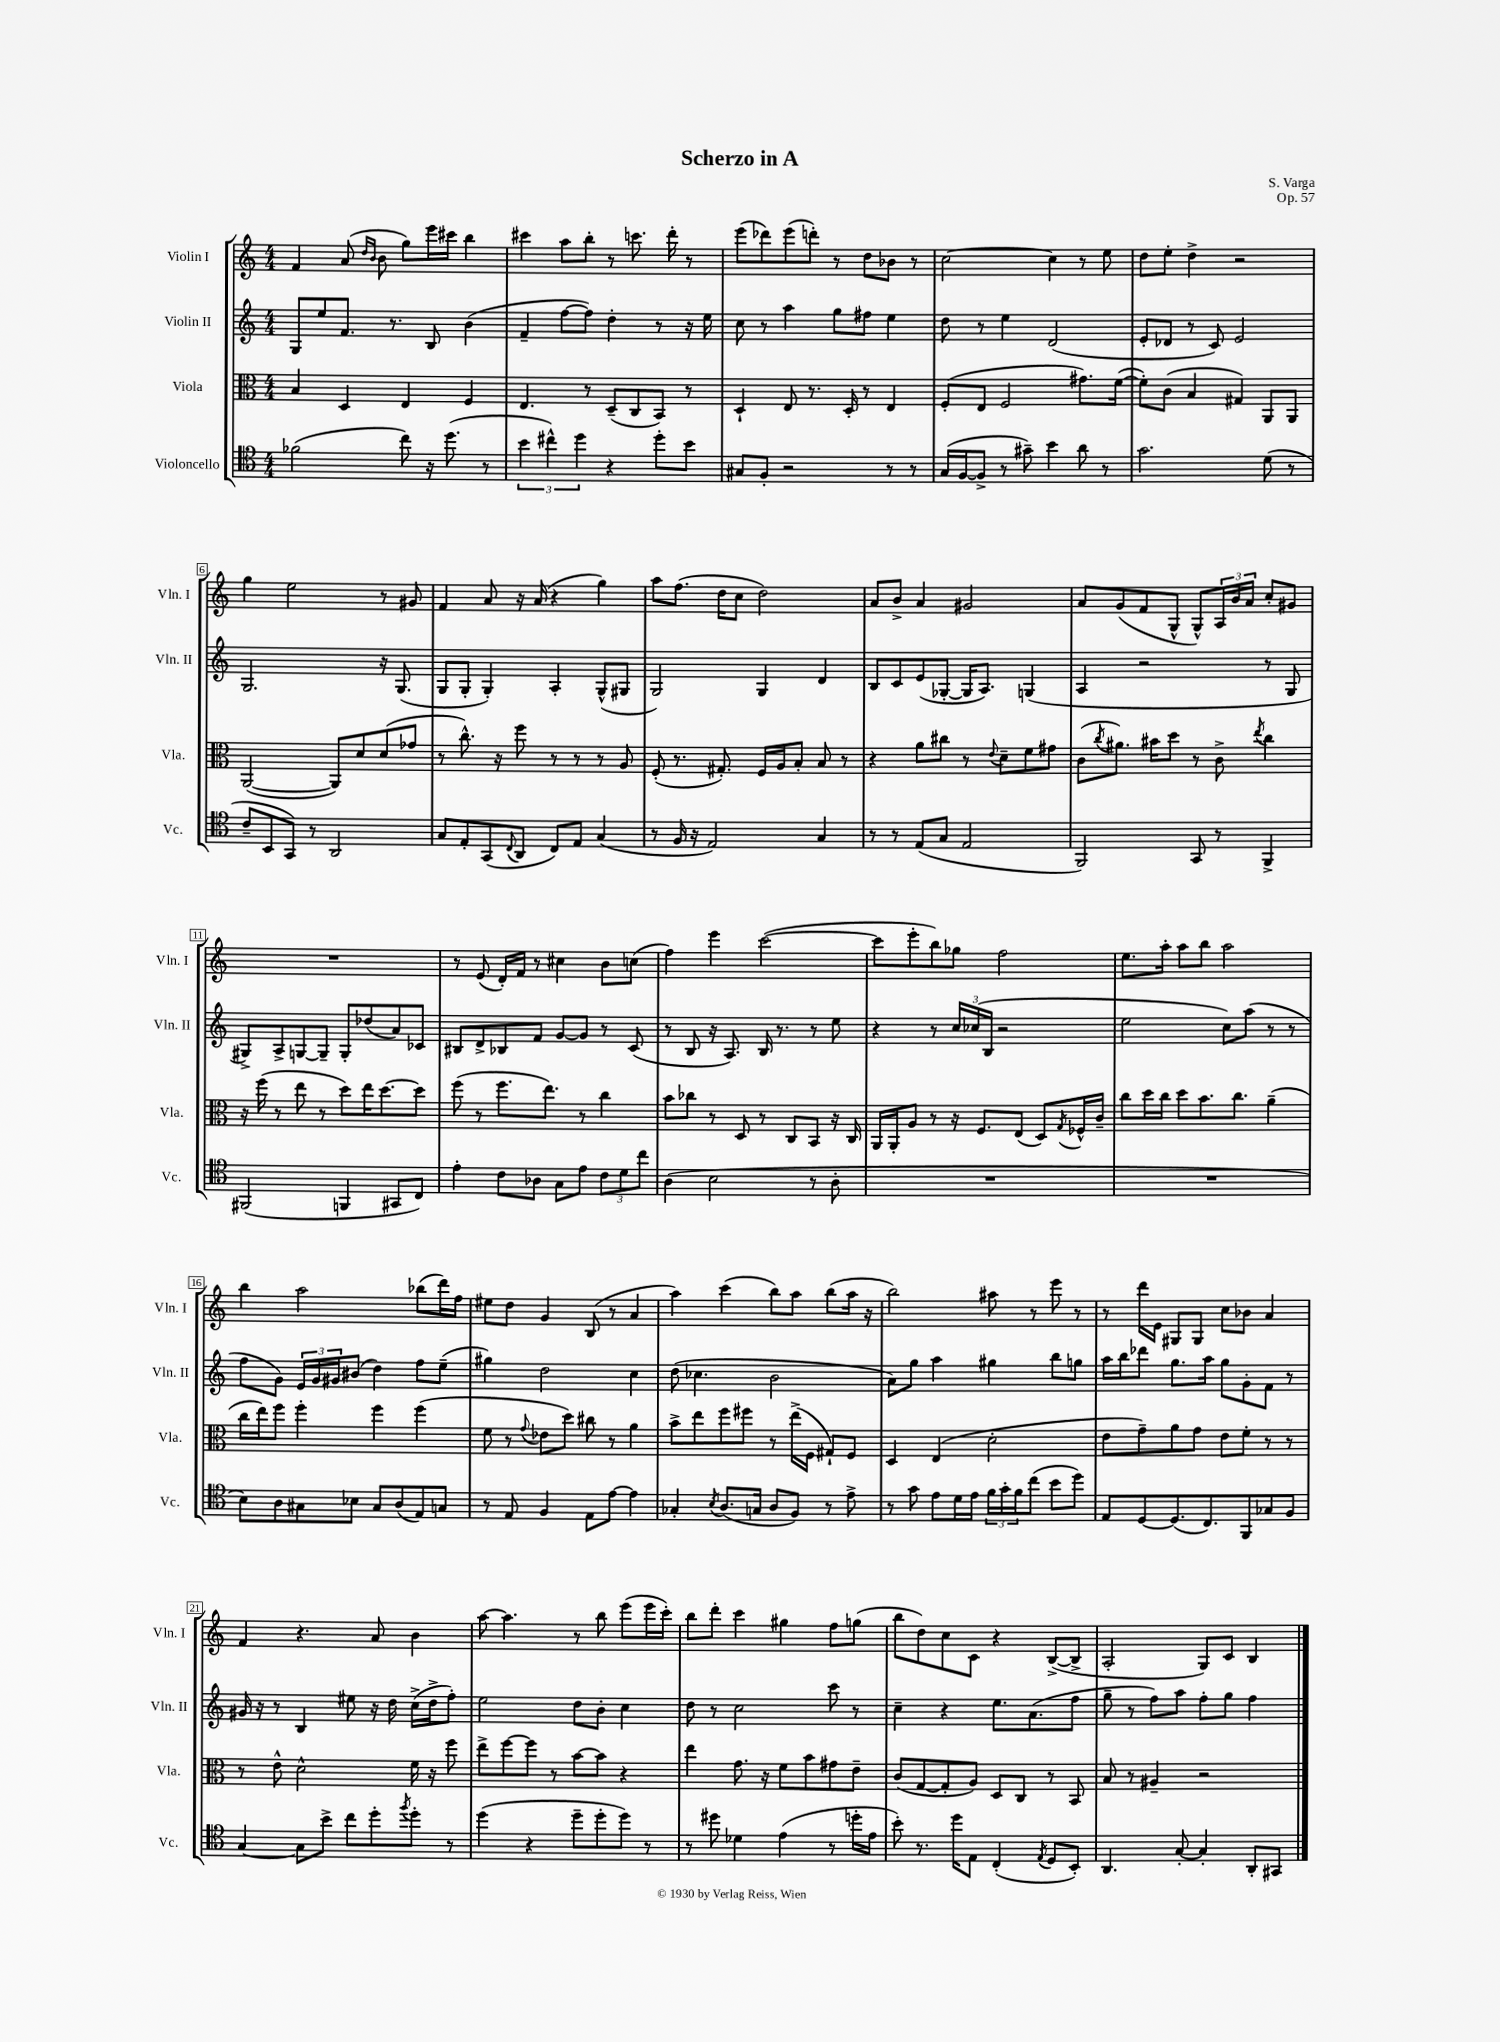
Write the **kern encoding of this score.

**kern	**kern	**kern	**kern
*part4	*part3	*part2	*part1
*staff4	*staff3	*staff2	*staff1
*I"Violoncello	*I"Viola	*I"Violin II	*I"Violin I
*I'Vc.	*I'Vla.	*I'Vln. II	*I'Vln. I
*clefC4	*clefC3	*clefG2	*clefG2
*k[]	*k[]	*k[]	*k[]
*M4/4	*M4/4	*M4/4	*M4/4
=1	=1	=1	=1
(2f-X\	4B/	8G/L	4f/
.	.	8ee/	.
.	4D/	8.f/J	(8a/
.	.	.	16qqdd/LL
.	.	.	16qqb/JJ
.	.	.	8b\
.	.	8.r	.
8cc\)	4E/	.	8gg\L)
16r	.	8B/	16eee\L
(8.dd\	.	.	16ccc#X\JJ
.	4F/	(4b\	4bb\
8r	.	.	.
=2	=2	=2	=2
6b\	4.E/	4f~/	4ccc#X\
6cc#X^^\)	.	.	.
.	.	[8ff\L	8aa\L
6dd\	.	.	.
.	8r	8ff\J])	8bb'\J
4r	(8D~/L	4dd'\	8r
.	8C/	.	8.cccn\
8dd'\L	8BB/J)	8r	.
.	.	.	16ddd'\
8b\J	8r	16r	8r
.	.	16ee\	.
=3	=3	=3	=3
8G#X/L	4D`/	8cc\	(8eee\L
8F'/J	.	8r	8ddd-X\)
2r	8E/	4aa\	(8eee\
.	8.r	.	8dddn'\J)
.	.	8gg\L	8r
.	16D'/	.	.
.	8r	8ff#X\J	8dd\L
8r	4E/	4ee\	8b-X\J
8r	.	.	8r
=4	=4	=4	=4
(16G/LL	(8F'/L	8dd\	[2cc\
[16F/J	.	.	.
8F^/J]	8E/J	8r	.
8r	2F/	4ee\	.
8g#X~\)	.	.	.
4b\	.	(2d/	4cc\]
8a\	8.g#X\L)	.	8r
8r	.	.	8ee\
.	([16f\Jk	.	.
=5	=5	=5	=5
2.g\	8f'\L])	8e'/L	8dd\L
.	(8c\J	8d-X/J	8ee'\J
.	4B/	8r	4dd^\
.	.	8c/)	.
.	4G#X/)	2e/	2r
(8d\	8AA/L	.	.
8r	8AA/J	.	.
!!LO:LB:g=z
=6	=6	=6	=6
8c~/L	([2AA/	2.G/	4gg\
8BB/	.	.	.
8GG/J)	.	.	2ee\
8r	.	.	.
2AA/	8AA/L])	.	.
.	8d/	.	.
.	(8d/	16r	8r
.	.	(8.G/	.
.	8g-X/J	.	8g#X/
=7	=7	=7	=7
8G/L	8r	8G/L	4f/
8E'/	8.cc^^\)	8G'/J	.
(8GG/	.	4G'/)	8a/
.	16r	.	.
8qqC/	.	.	.
8AA/J	8ff\	.	16r
.	.	.	(16a/
8C/L)	8r	4A'/	4r
8E/J	8r	.	.
(4G/	8r	(8G^^/L	4gg\)
.	8A/	8G#X/J	.
=8	=8	=8	=8
8r	(8F'/	2G/)	8aa\L
16F/	8.r	.	(8.ff\J
16r	.	.	.
2E/)	.	.	.
.	8.G#X'/)	.	16dd\KL
.	.	.	8cc\J
.	16F/LL	4G/	2dd\)
.	16A/J	.	.
.	8B'/J	.	.
4G/	8B/	4d/	.
.	8r	.	.
=9	=9	=9	=9
8r	4r	8B/L	8a/L
8r	.	8c/	8b^/J
(8E/L	8a\L	(8e/	4a/
8G/J	8cc#X\J	[8G-X'/J	.
2E/	8r	16G-/KL]	2g#X/
.	.	8.A/J)	.
.	8qqe/	.	.
.	8d~\L	.	.
.	8f\	(4Gn/	.
.	8g#X\J	.	.
=10	=10	=10	=10
2FF/)	(8c\L	4A/	8a/L
.	8qcc/	.	.
.	8.a#X\J)	.	(8g/
.	.	2r	8f/
.	16b#X\KL	.	.
.	8dd\J	.	8G^^/J
8GG/	8r	.	8G^^/L)
8r	8c^\	.	24A/L
.	.	.	24b/
.	.	.	24a/JJ
.	8qee/	.	.
4FF^/	4cc\	8r	8cc'/L
.	.	8G/	8g#X/J
!!LO:LB:g=z
=11	=11	=11	=11
(2FF#X/	16r	8G#X^/L)	1r
.	(16ff\	.	.
.	8r	8A^/	.
.	8ee\	[8Gn/	.
.	8r	8G~/J]	.
4FFn/	8dd\L)	8G'/L	.
.	16ee\K	(8dd-X/	.
.	[8.dd\	.	.
8GG#X/L	.	8a/)	.
8C/J)	8dd\J]	8c-X/J	.
=12	=12	=12	=12
4e'\	(8ff\	8B#X/L	8r
.	8r	8d^/	(8e/
8c\L	8.ff\L	8B-X/	16d'/LL)
.	.	.	16f/JJ
8A-X\J	.	8f/J	8r
.	8.ee\J)	.	.
8G\L	.	[8g/L	4cc#X\
8e\J	8r	8g/J]	.
12c\L	4cc\	8r	8b\L
12d\	.	.	.
.	.	(8c/	(8ccn\J
12cc\J	.	.	.
=13	=13	=13	=13
(4A\	8b\L	8r	4ff\)
.	8cc-X\J	8B/	.
2B\	8r	16r	4eee\
.	.	8.A/)	.
.	8D/	.	.
.	8r	16B/	([2ccc\
.	.	8.r	.
.	8C/L	.	.
8r	8BB/J	8r	.
8A'\	16r	8ee\	.
.	16C/	.	.
=14	=14	=14	=14
1r	16AA/LL	4r	8ccc\L]
.	16AA'/J	.	.
.	8A/J	.	8eee'\
.	8r	8r	8bb\)
.	16r	24cc/LL	8gg-X\J
.	.	(24cc-X/	.
.	8.F/L	.	.
.	.	24B/JJ	.
.	.	2r	2ff\
.	(8E/J	.	.
.	8D/L)	.	.
.	8qG/	.	.
.	16F-X^^/L	.	.
.	16c~/JJ	.	.
=15	=15	=15	=15
1r	8cc\L	2ee\	8.ee\L
.	16dd\L	.	.
.	16cc\JJ	.	16aa'\Jk
.	8dd\L	.	8aa\L
.	8.b\	.	8bb\J
.	.	8cc\L)	2aa\
.	8.cc\J	.	.
.	.	(8aa\J	.
.	(4a~\	8r	.
.	.	8r	.
!!LO:LB:g=z
=16	=16	=16	=16
8B\L)	16cc\LL	8ff\L	4bb\
.	16ee\J)	.	.
8A\	8ff\J	8g\J)	.
8G#X\	4ff'\	24e/LL	2aa\
.	.	24g/	.
.	.	24g#X/J	.
8B-X\J	.	(8b#X/J	.
8G#/L	4ff\	4dd\)	.
(8A/	.	.	.
8E/)	(4ff\	8ff\L	(8bb-X\L
8Gn/J	.	(8ee~\J	16ddd\L)
.	.	.	16ff\JJ
=17	=17	=17	=17
8r	8f\	4gg#X\)	8ee#X\L
8E/	8r	.	8dd\J
.	8qqg/	.	.
4F/	8e-X\L	2dd\	4g/
.	8dd\J)	.	.
8E\L	8cc#X\	.	(8B/
[8e\J	8r	.	8r
4e\]	4a\	4cc\	4a/
=18	=18	=18	=18
4G-X'/	8b^\L	(8dd\	4aa\)
.	8ee\	4.cc-X\	.
8qB/	.	.	.
(8.A/L	8ff\	.	(4ccc\
.	8ff#X\J	.	.
16Gn/Jk	.	.	.
8A/L	8r	2b\	8bb\L)
8F/J)	(16ee^\LL	.	8aa\J
.	16F\JJ	.	.
8r	8G#X`/L)	.	(8bb\L
8e^\	8F/J	.	16aa\Jk
.	.	.	16r
=19	=19	=19	=19
8r	4D/	8a\L)	2bb\)
8g\	.	8gg\J	.
8e\L	(4E/	4aa\	.
16d\L	.	.	.
16e\JJ	.	.	.
24f\LL	2d'\	4gg#X\	8aa#X\
24g'\	.	.	.
24f\J	.	.	.
(8cc\J	.	.	8r
8b\L	.	8bb\L	8eee\
8dd\J)	.	8ggn\J	8r
=20	=20	=20	=20
8E/L	8e\L	16aa\LL	8r
.	.	16bb\J	.
[8D/	8g~\)	8ddd-X\J	16ddd\LL
.	.	.	16e\JJ
(8.D/]	8a\	8.gg\L	8G#X/L
.	8g\J	.	8G#/J
8.C/)	.	16aa\Jk	.
.	8e\L	8gg\L	8cc\L
8FF/	8f'\J	8g'\	8b-X\J
8G-X/	8r	8f\J	4a/
8F/J	8r	8r	.
!!LO:LB:g=z
=21	=21	=21	=21
[4G/	8r	16g#X/	4f/
.	.	16r	.
.	8e^^\	8r	.
8G\L]	2d^^\	4B/	4.r
8b^\J	.	.	.
8cc\L	.	8ee#X\	.
8dd'\	.	16r	8a/
.	.	16dd\	.
8qff/	.	.	.
8dd'\J	16f\	(16cc^\LL	4b\
.	16r	16dd^\J	.
8r	8ff\	8ff'\J)	.
=22	=22	=22	=22
(4dd\	8ee^\L	2ee\	[8aa\
.	[8ff\	.	4.aa\]
4r	8ff\J]	.	.
.	8r	.	.
8dd~\L	[8b\L	8dd\L	8r
8dd'\	8b\J]	8b'\J	8bb\
8dd\J)	4r	4cc\	(8eee\L
8r	.	.	16eee\L
.	.	.	16ccc'\JJ)
=23	=23	=23	=23
8r	4ee\	8dd\	8bb\L
8dd#X\	.	8r	8ddd'\J
4d-X\	8.g\	2cc\	4ccc\
.	16r	.	.
(4e\	8f\L	.	4gg#X\
.	8b\	.	.
8r	8g#X\	8ccc\	8ff\L
16ddn'\LL	8e~\J	8r	(8ggn\J
16e\JJ	.	.	.
=24	=24	=24	=24
8b'\)	(8c/L	4cc~\	8bb\L
8.r	[8G/	.	8dd\)
.	8G'/]	4r	8cc\
16dd\KL	.	.	.
8E\J	8A/J)	.	8c\J
(4C'/	8D/L	8.ee\L	4r
.	8C/J	.	.
.	.	(8.a\	.
8qE/	.	.	.
8D/L	8r	.	([8B^/L
8BB'/J)	8BB/	8ff\J	8B^/J]
=25	=25	=25	=25
4.AA/	8B/	8gg~\	2A'/
.	8r	8r	.
.	4A#X~/	8ff\L)	.
[8G'/	.	8aa\J	.
4G'/]	2r	8ff'\L	8G/L)
.	.	8gg\J	8c/J
8AA'/L	.	4ff\	4B/
8GG#X/J	.	.	.
==	==	==	==
*-	*-	*-	*-
